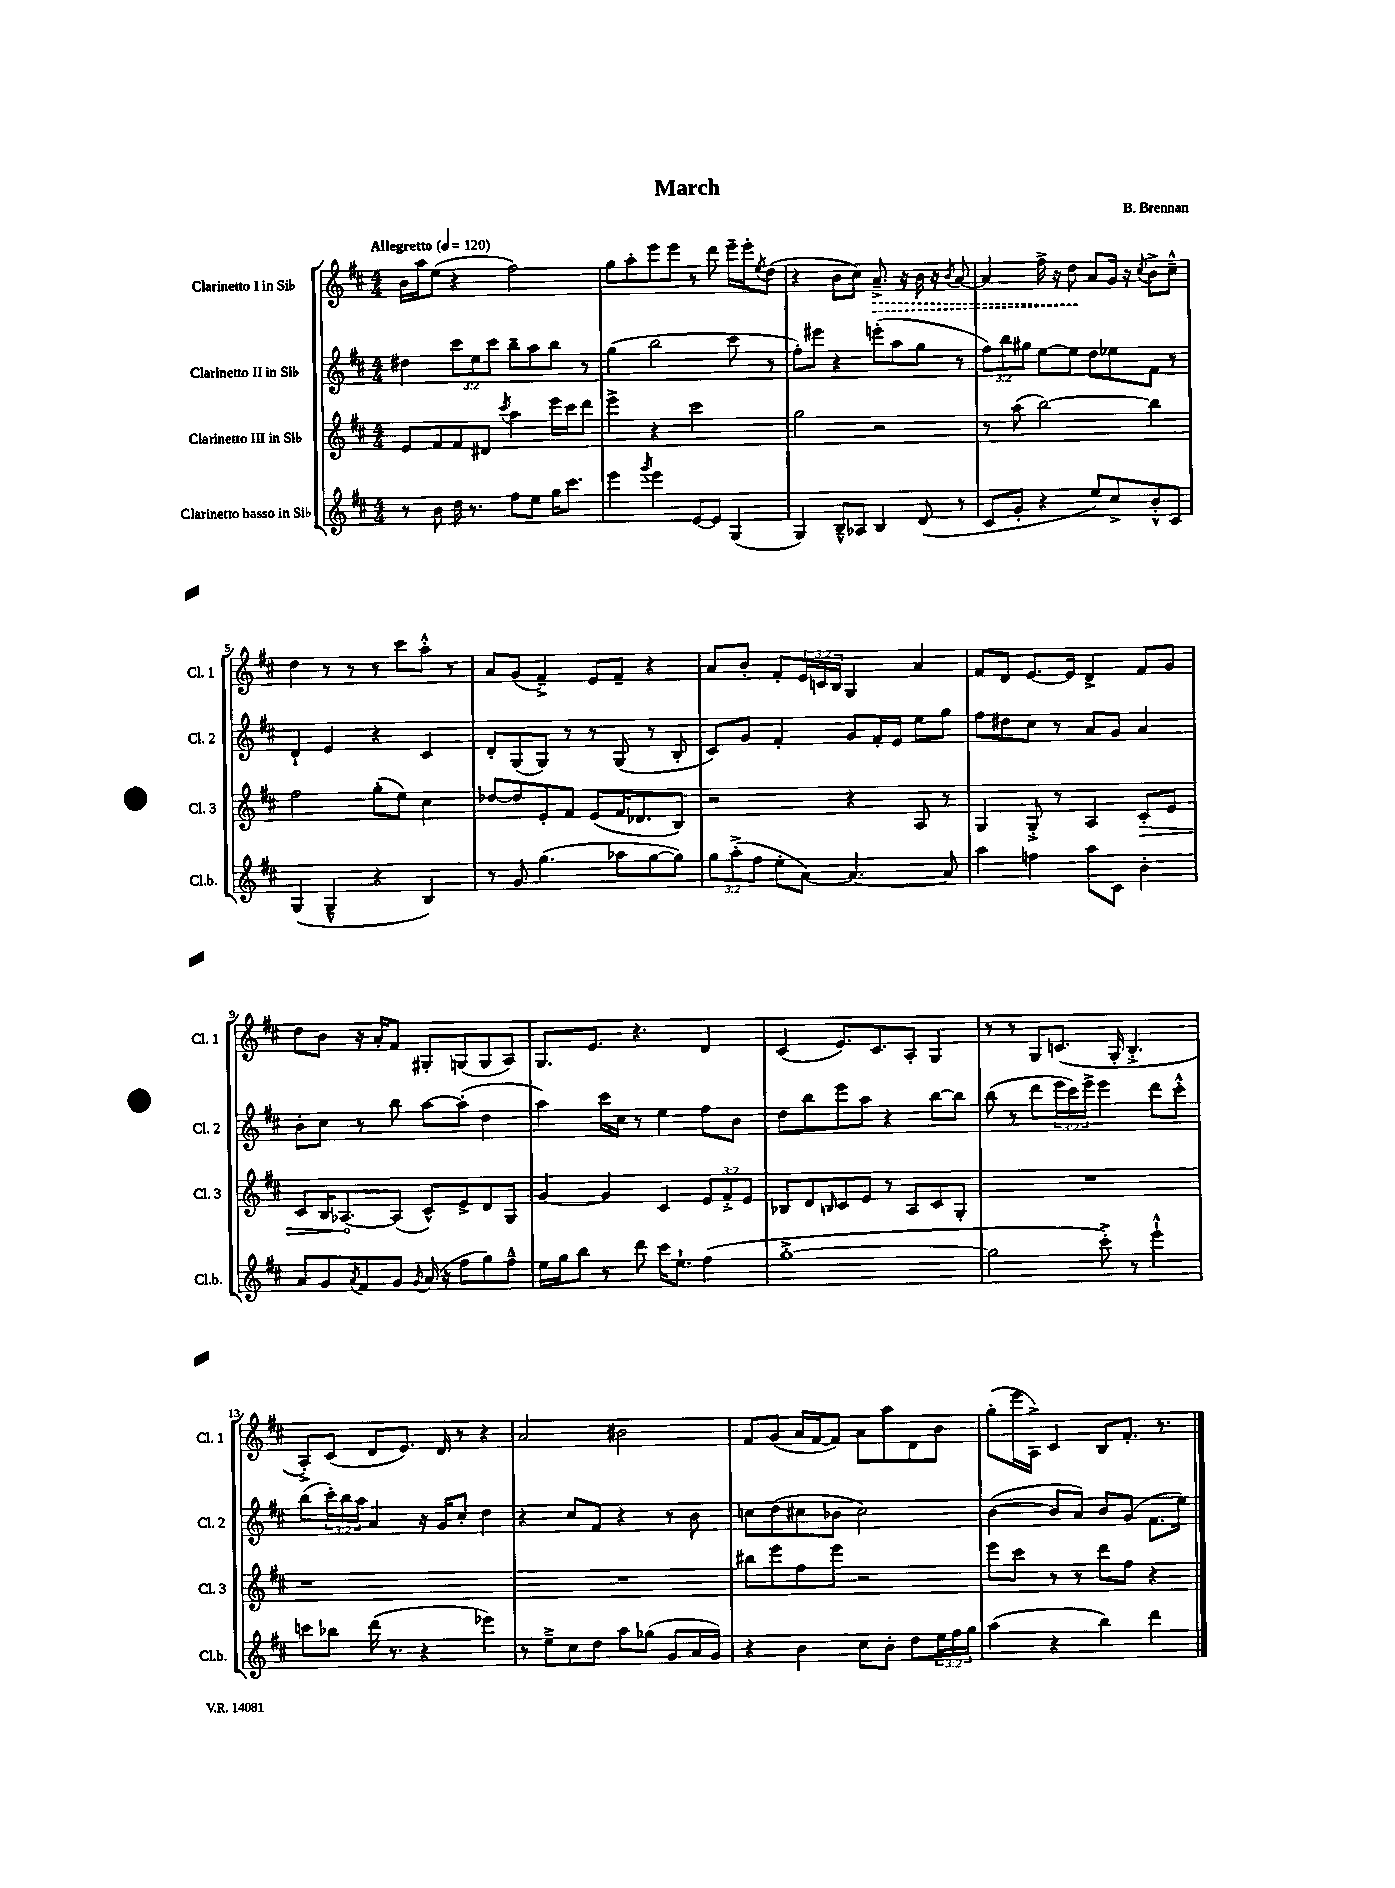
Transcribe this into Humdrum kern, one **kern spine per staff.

**kern	**kern	**kern	**kern
*staff4	*staff3	*staff2	*staff1
*clefG2	*clefG2	*clefG2	*clefG2
*k[f#c#]	*k[f#c#]	*k[f#c#]	*k[f#c#]
*M4/4	*M4/4	*M4/4	*M4/4
*MM120	*MM120	*MM120	*MM120
8r	8e	4dd#	16b
.	.	.	16aa
8b	8f#	.	(8ee
16dd	8f#	12ccc#	4r
8.r	.	.	.
.	.	12ee	.
.	8d#	.	.
.	.	12ccc#	.
.	8qccc#	.	.
8ff#	4aa	8bb~	2ff#)
8ee	.	8aa	.
16gg	16eee	8bb	.
8.ccc#	16ccc#	.	.
.	8ddd	8r	.
=	=	=	=
4eee	4eee^	(4gg	8gg
.	.	.	8aa'
8qggg	.	.	.
4eee	4r	2bb	8eee
.	.	.	8eee
[8e	2ccc#	.	8r
8e]	.	.	8ddd
(4G	.	8ccc#	16eee~
.	.	.	16eee'
.	.	.	8qee
.	.	8r	(8dd
=	=	=	=
4G)	2gg	8ff#')	4r
.	.	8eee#	.
8B~^^	.	4r	8b
8A-	.	.	8cc#)
4B	2r	(8eee'	8.a~^
.	.	8aa	.
.	.	.	16r
(8d	.	8gg	16b
.	.	.	16r
.	.	.	8qb
8r	.	8r	[8a
=	=	=	=
8c#	8r	12ff#)	4a]
.	.	12bb	.
8g'	(8aa	.	.
.	.	12gg#	.
4r	[2bb)	[8ee	16ff#^
.	.	.	16r
.	.	8ee]	8dd
8ee)	.	8dd	8a
8cc#^	.	8ee-	16g
.	.	.	16r
.	.	.	8qcc#
8b'^^	4bb]	8f#	8b^
8c#	.	8r	8cc#~^^
=	=	=	=
(4G	2ff#	4d`	4dd
4G~^^	.	4e	8r
.	.	.	8r
4r	(8gg'	4r	8r
.	8ee)	.	8ccc#
4B)	4cc#	4c#	8aa'^^
.	.	.	8r
=	=	=	=
8r	[8dd-	8d'	8a
8g	8dd-]	(8G	(8g
(4.gg	8e'	8G)	4f#~^)
.	8f#	8r	.
.	(8e	8r	8e
8aa-	16f#	(8G	8f#~
.	8.d-	.	.
[8gg	.	8r	4r
8gg])	8B)	8B'	.
=	=	=	=
12gg	2r	8c#)	8a
(12aa'^	.	.	.
.	.	8g	8b'
12ff#	.	.	.
8ee'	.	4f#'	8f#'
[8a)	.	.	24e
.	.	.	24c
.	.	.	24B
4.a_	4r	8g	4G
.	.	16f#'	.
.	.	16e	.
.	8A	8ee	4a
8a]	8r	8gg	.
=	=	=	=
4aa	4G	8ff#	8f#
.	.	8dd#	8d
4ff	8G'^	8cc#	[8.e
.	8r	8r	.
.	.	.	16e]
8aa	4A	8a	4d^
8c#	.	8g	.
4b'	8c#'	4a	8f#
.	8e	.	8g
=	=	=	=
8a	8c#	8b'	8dd
8g	16B	8cc#	8b
.	[8.A-	.	.
8qa	.	.	.
8f#	.	8r	16r
.	.	.	16a'
8g	(8A-]	8bb	8f#
8qg	.	.	.
(16a	8c#^^)	[8aa	8G#'
16r	.	.	.
8ff#	8e^	(8aa']	(8G
8gg)	8d	4dd	8G
8ff#~^^	8G	.	8A)
=	=	=	=
16ee	[4g	4aa)	8.G
16gg	.	.	.
8bb	.	.	.
.	.	.	8.e
8r	4g]	16ccc#	.
.	.	16cc#	.
8ddd	.	8r	4.r
16ccc#	4c#	4ee	.
8.ee`	.	.	.
(4ff#	12e	8ff#	4d
.	12f#'^	.	.
.	.	8b	.
.	12e	.	.
=	=	=	=
[1gg'^	8B-	8dd	(4c#
.	8d	8bb	.
.	16qqB	.	.
.	8c#	8eee	8.e)
.	8e	8aa	.
.	.	.	8.c#
.	8r	4r	.
.	8A	.	8A'
.	8c#	[8bb	4G
.	8G'	8bb]	.
=	=	=	=
2gg]	1r	(8bb	8r
.	.	8r	8r
.	.	8ddd	8G
.	.	24eee	(8.c
.	.	24ccc#)	.
.	.	24eee^	.
8ccc#'^)	.	4eee	.
.	.	.	16G'
8r	.	.	4.B'^
4eee`^^	.	8ddd	.
.	.	8ccc#'^^	.
=	=	=	=
8ccc	1r	(8bb	8A'^)
8bb-	.	24ccc#')	(8c#
.	.	24bb	.
.	.	24aa	.
(16ddd	.	4a	8d
8.r	.	.	.
.	.	.	8.e)
4r	.	16r	.
.	.	16g	16d
.	.	8cc#'	8r
4eee-)	.	4dd	4r
=	=	=	=
8r	1r	4r	2a
8ee~^	.	.	.
8cc#	.	8cc#	.
8dd	.	8f#	.
8aa	.	4r	2b#
(8gg-	.	.	.
8g	.	8r	.
16a	.	8b	.
16g)	.	.	.
=	=	=	=
4r	8bb#	8cc	8f#
.	8eee	(8dd	(8g
4b	8ff#	8cc#	16a
.	.	.	[16f#
.	8eee	8b-	8f#])
8cc#	2r	2cc#)	8a
8b'	.	.	8aa
8dd	.	.	8d
24ee	.	.	8b
24ff#	.	.	.
24gg	.	.	.
=	=	=	=
(4aa	8eee	([4b	(8gg'
.	8ccc#	.	16eee
.	.	.	16A^)
4r	8r	8b]	4c#
.	8r	8a)	.
4bb)	8ddd	8b	8B
.	8ff#	(8g	8.f#'
4ddd	4r	8.f#	.
.	.	.	8.r
.	.	16ee)	.
==	==	==	==
*-	*-	*-	*-
